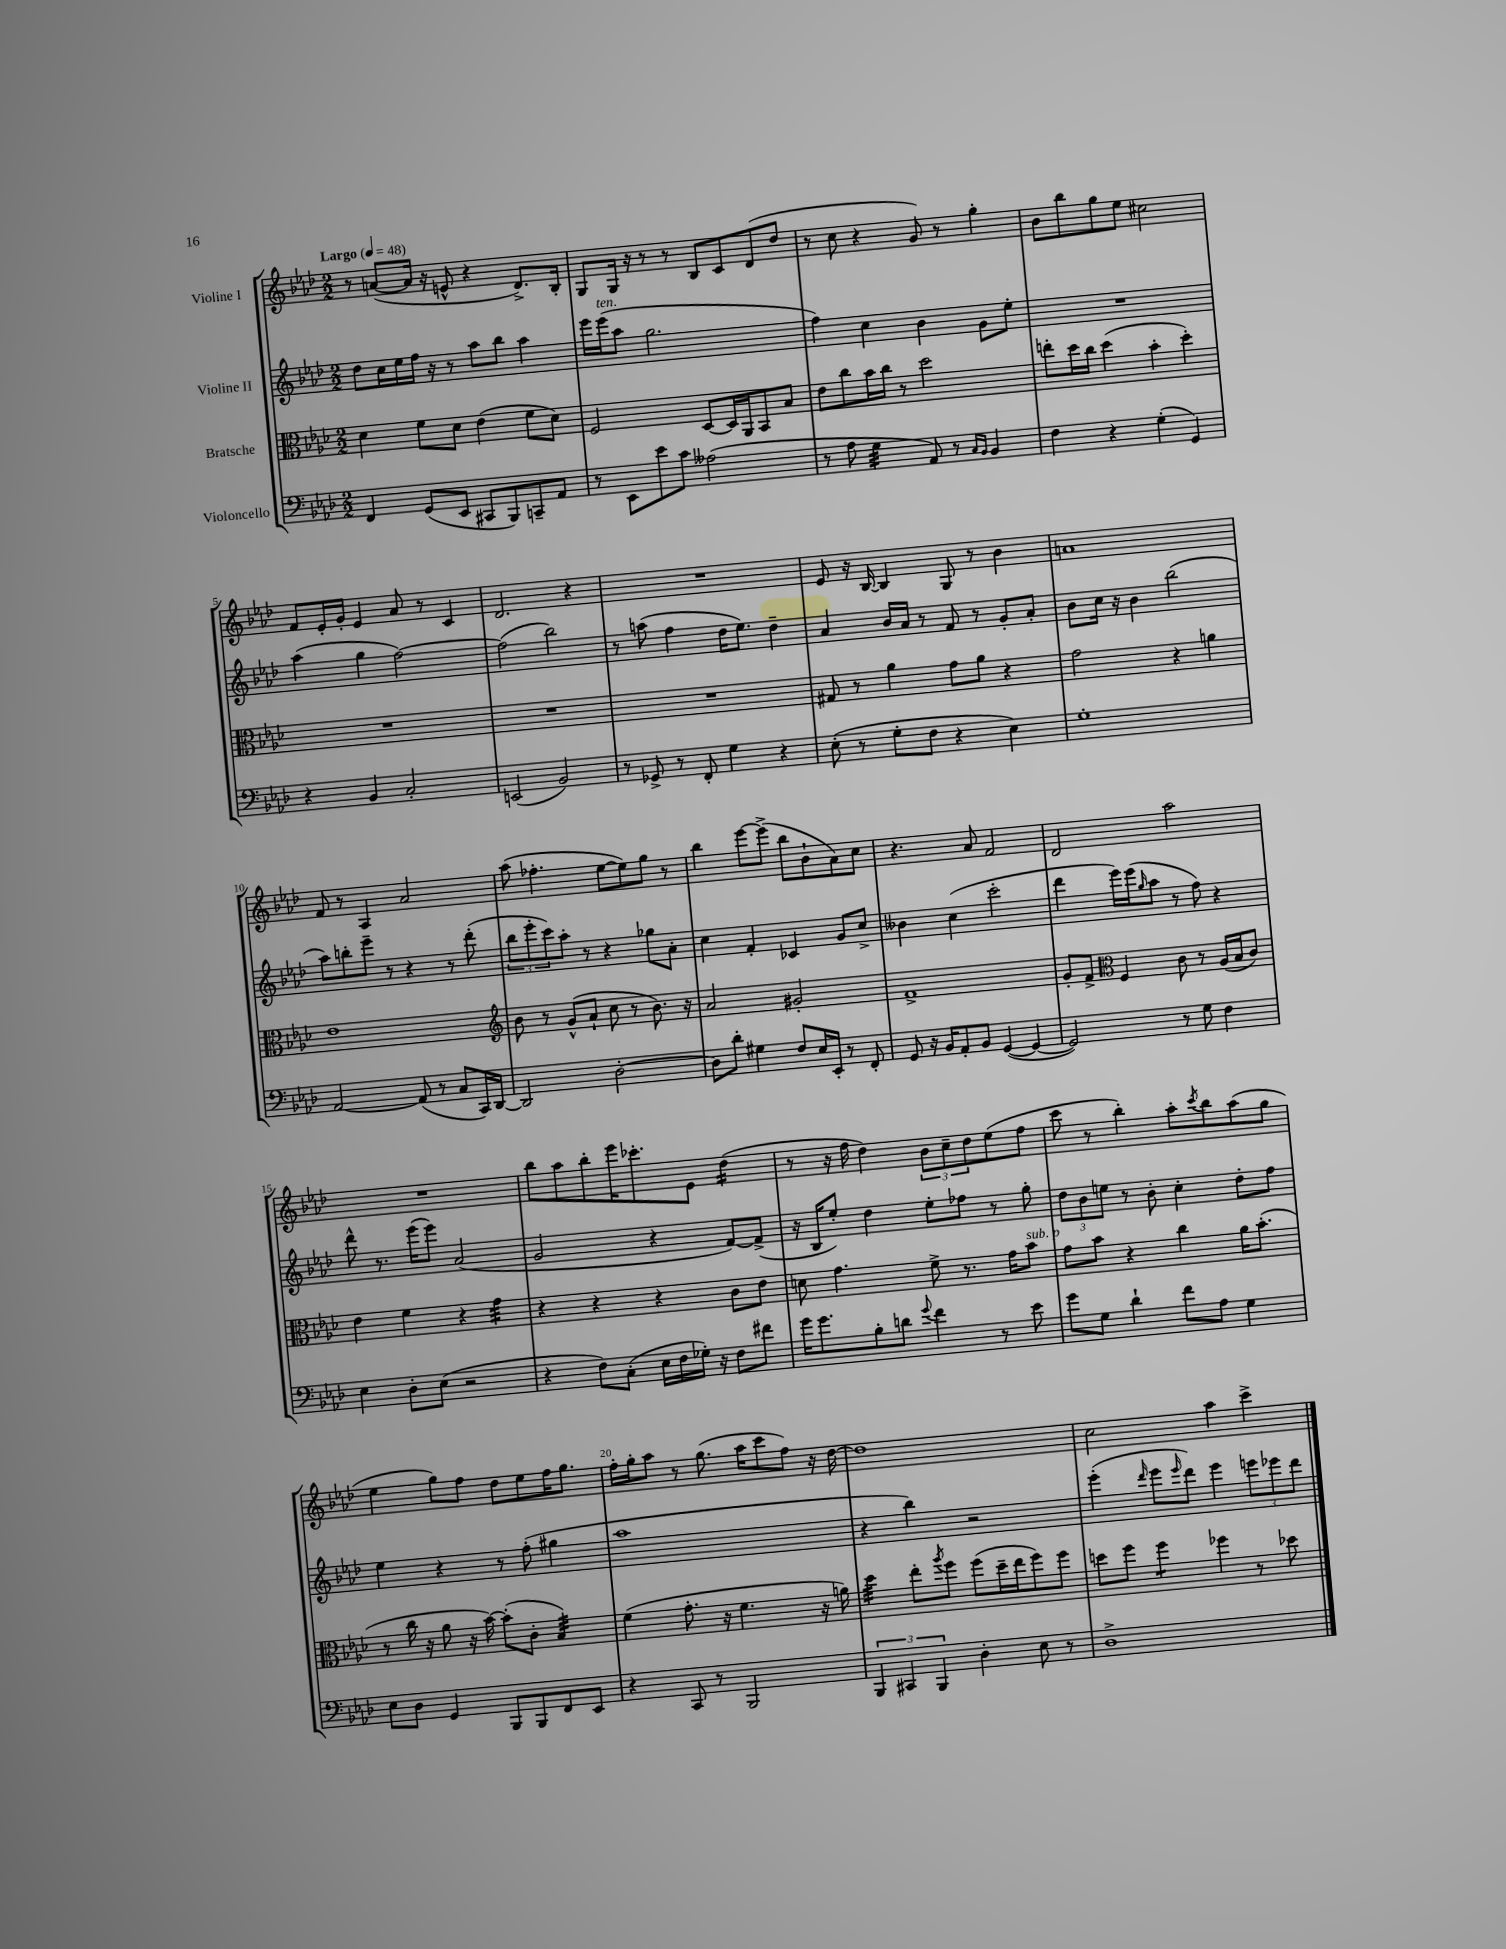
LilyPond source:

<<
\new StaffGroup <<
\new Staff = "s0" \with { instrumentName = "Violine I" } {
    \clef treble \key aes \major \numericTimeSignature \time 2/2 \tempo "Largo" 4 = 48
    r8 a'8~( a'16 r16 e'8-^ r4 des'8.->) bes16-. |
    g8 g16 r16 r8 r8 bes8 c'8 des'8( des''8 |
    r8 c''8 r4 g'8) r8 g''4-. |
    bes'8 bes''8 g''8 ees''8 cis''2 |
    f'8 ees'16-. g'16-. ees'4 aes'8 r8 c'4 |
    des'2. r4 |
    R1 |
    ees'8 r16 bes16~ bes4 g8 r8 bes'4 |
    a'1 |
    f'8 r8 aes4 aes'2 |
    aes''8( fes''4.-. ees''8~ ees''8) g''8 r8 |
    bes''4 ees'''8~ ees'''8->( bes''8 bes'8-! aes'8) c''8 |
    r4. aes'8 f'2 |
    des'2 aes''2 |
    R1 |
    bes''8 aes''8 bes''8-. ees'''16 ces'''8.-. ees'8 des''4:16( |
    r8 r16 f''16 des''4) \tuplet 3/2 { bes'8 c''8-- des''8 } ees''8( f''8 |
    c'''8 r8 bes''4-.) aes''8-. \acciaccatura { c'''8 } bes''8 aes''8( g''8 |
    ees''4 g''8) f''8 des''8 ees''8 f''16 g''8. |
    f''16-. g''16-. aes''8 r8 g''8.( aes''16 c'''8 f''8) r16 des''16~ |
    des''1 |
    c''2 aes''4 c'''4-> \bar "|." |
}
\new Staff = "s1" \with { instrumentName = "Violine II" } {
    \clef treble \key aes \major \numericTimeSignature \time 2/2
    des''8 c''16 ees''16 f''16 r16 r8 aes''8 bes''8 aes''4 |
    ees'''16 ees'''16^\markup { \italic "ten." }( aes''8 g''2. |
    f''4) c''4 bes'4 g'8 ees''8-. |
    R1 |
    aes''4( g''4 f''2~) |
    f''2( bes''2) |
    r8 a''8( f''4 des''16 ees''8.) des''4-- |
    aes'4 bes'16 aes'16 r8 f'8 r8 g'8-. aes'8-. |
    bes'8 c''16 r16 bes'4 bes''2( |
    aes''8) b''8-. ees'''8-- r8 r4 r8 des'''8-.( |
    \tuplet 3/2 { bes''8 ees'''8-. c'''8) } aes''8-. r8 r4 ges''8 aes'8-. |
    c''4 f'4-. ces'4 g'8 c''8-> |
    beses'4 c''4( c'''2-. |
    des'''4 ees'''16) ees'''16( \grace { g''16 } aes''8 r8 f''8) r4 |
    des'''8-^ r8. ees'''16( ees'''8) aes'2( |
    g'2 r4 f'8~) f'8->( |
    r16 bes16 ees''8-.) des''4 ees''8-. fes''8 r8 g''8-. |
    \tuplet 3/2 { des''8 bes'8 e''8 } r8 bes'8-. c''4-. des''8-. f''8 |
    ees''4 r4 r8 f''8-.( gis''4 |
    aes''1 |
    r4 bes''4) r2 |
    ees'''4-.( \grace { des'''16 } ees'''8 \grace { ees'''16 } des'''8) ees'''4 \tuplet 3/2 { e'''8 ees'''8 des'''8 } \bar "|." |
}
\new Staff = "s2" \with { instrumentName = "Bratsche" } {
    \clef alto \key aes \major \numericTimeSignature \time 2/2
    des'4 f'8 des'8 ees'4( f'8 des'8) |
    f2 des8~ des16 aes,16 bes,8 bes8 |
    ees'8 c''8 bes'16 c''16 r8 des''2 |
    e''8-. des''16 c''16 des''4( bes'4-. des''4-.) |
    R1 |
    R1 |
    R1 |
    gis8 r8 aes'4 g'8 aes'8 r4 |
    g'2 r4 a'4 |
    ees'1 |
    \clef treble bes'8 r8 g'8-^( aes'8-! c''8 r8 bes'8.) r16 |
    aes'2 gis'2-. |
    f'1-> |
    g'8-. f'8-> \clef alto f4 c'8 r8 aes16( bes16 c'8) |
    ees'4 f'4 r4 g'4:32 |
    r4 r4 r4 c'8 ees'8 |
    d'8 g'4. f'8-> r8. g'16 bes'8^\markup { \italic "sub. p" } |
    g'8 bes'8 r4 c''4 aes'16 bes'8.-.( |
    r8 c''16 r16 aes'8 r16 bes'16~) bes'8-.( c'8-. bes4:32) |
    f'4( g'8.-. r16 f'4. r16 a'16) |
    des''4:32 ees''8-. \acciaccatura { aes''8 } f''8 f''8( des''16-- ees''16 f''8) f''8 |
    d''8 f''8 f''4:8 fes''4 r8 des''8 \bar "|." |
}
\new Staff = "s3" \with { instrumentName = "Violoncello" } {
    \clef bass \key aes \major \numericTimeSignature \time 2/2
    f,4 g,8( ees,8 cis,8 bes,,8) c,8-- aes,8 |
    r8 ees,8 ees'8 c'8 aeses2( |
    r8 aes8 g4:32 aes,8) r8 \grace { c16 bes,16 } bes,4 |
    f4 r4 g4-.( g,4) |
    r4 bes,4 c2-. |
    e,2( bes,2) |
    r8 ges,8-> r8 f,8-. g4 r4 |
    ees8-.( r8 g8-. f8 r4 ees4) |
    g1-. |
    aes,2~ aes,8( r8 c8 c,16) des,16~ |
    des,2 des2~-. |
    des8 des'8-. gis4 f8 ees16 ees,16-. r8 f,8-. |
    g,8 r16 bes,16 aes,8-. bes,8 g,4~( g,4~ |
    g,2) r8 g8 f4 |
    ees4 des8-. ees8( r2 |
    r4 f8) c8-.( ees16 f16 ges16-.) r16 f8 fis'8 |
    g'16 g'8. bes8-. d'8 \appoggiatura { g'8 } f'4 r8 ees'8 |
    g'8 g8 des'4-! f'8 aes8 g4 |
    ees8 des8 g,4 bes,,8 bes,,8 f,8 ees,8 |
    r4 c,8 r8 bes,,2 |
    \tuplet 3/2 { bes,,4 cis,4 bes,,4 } des4-. ees8 r8 |
    des1-> \bar "|." |
}
>>
>>
\layout { \context { \Score \override BarNumber.break-visibility = ##(#f #t #t) barNumberVisibility = #(every-nth-bar-number-visible 5) } }
